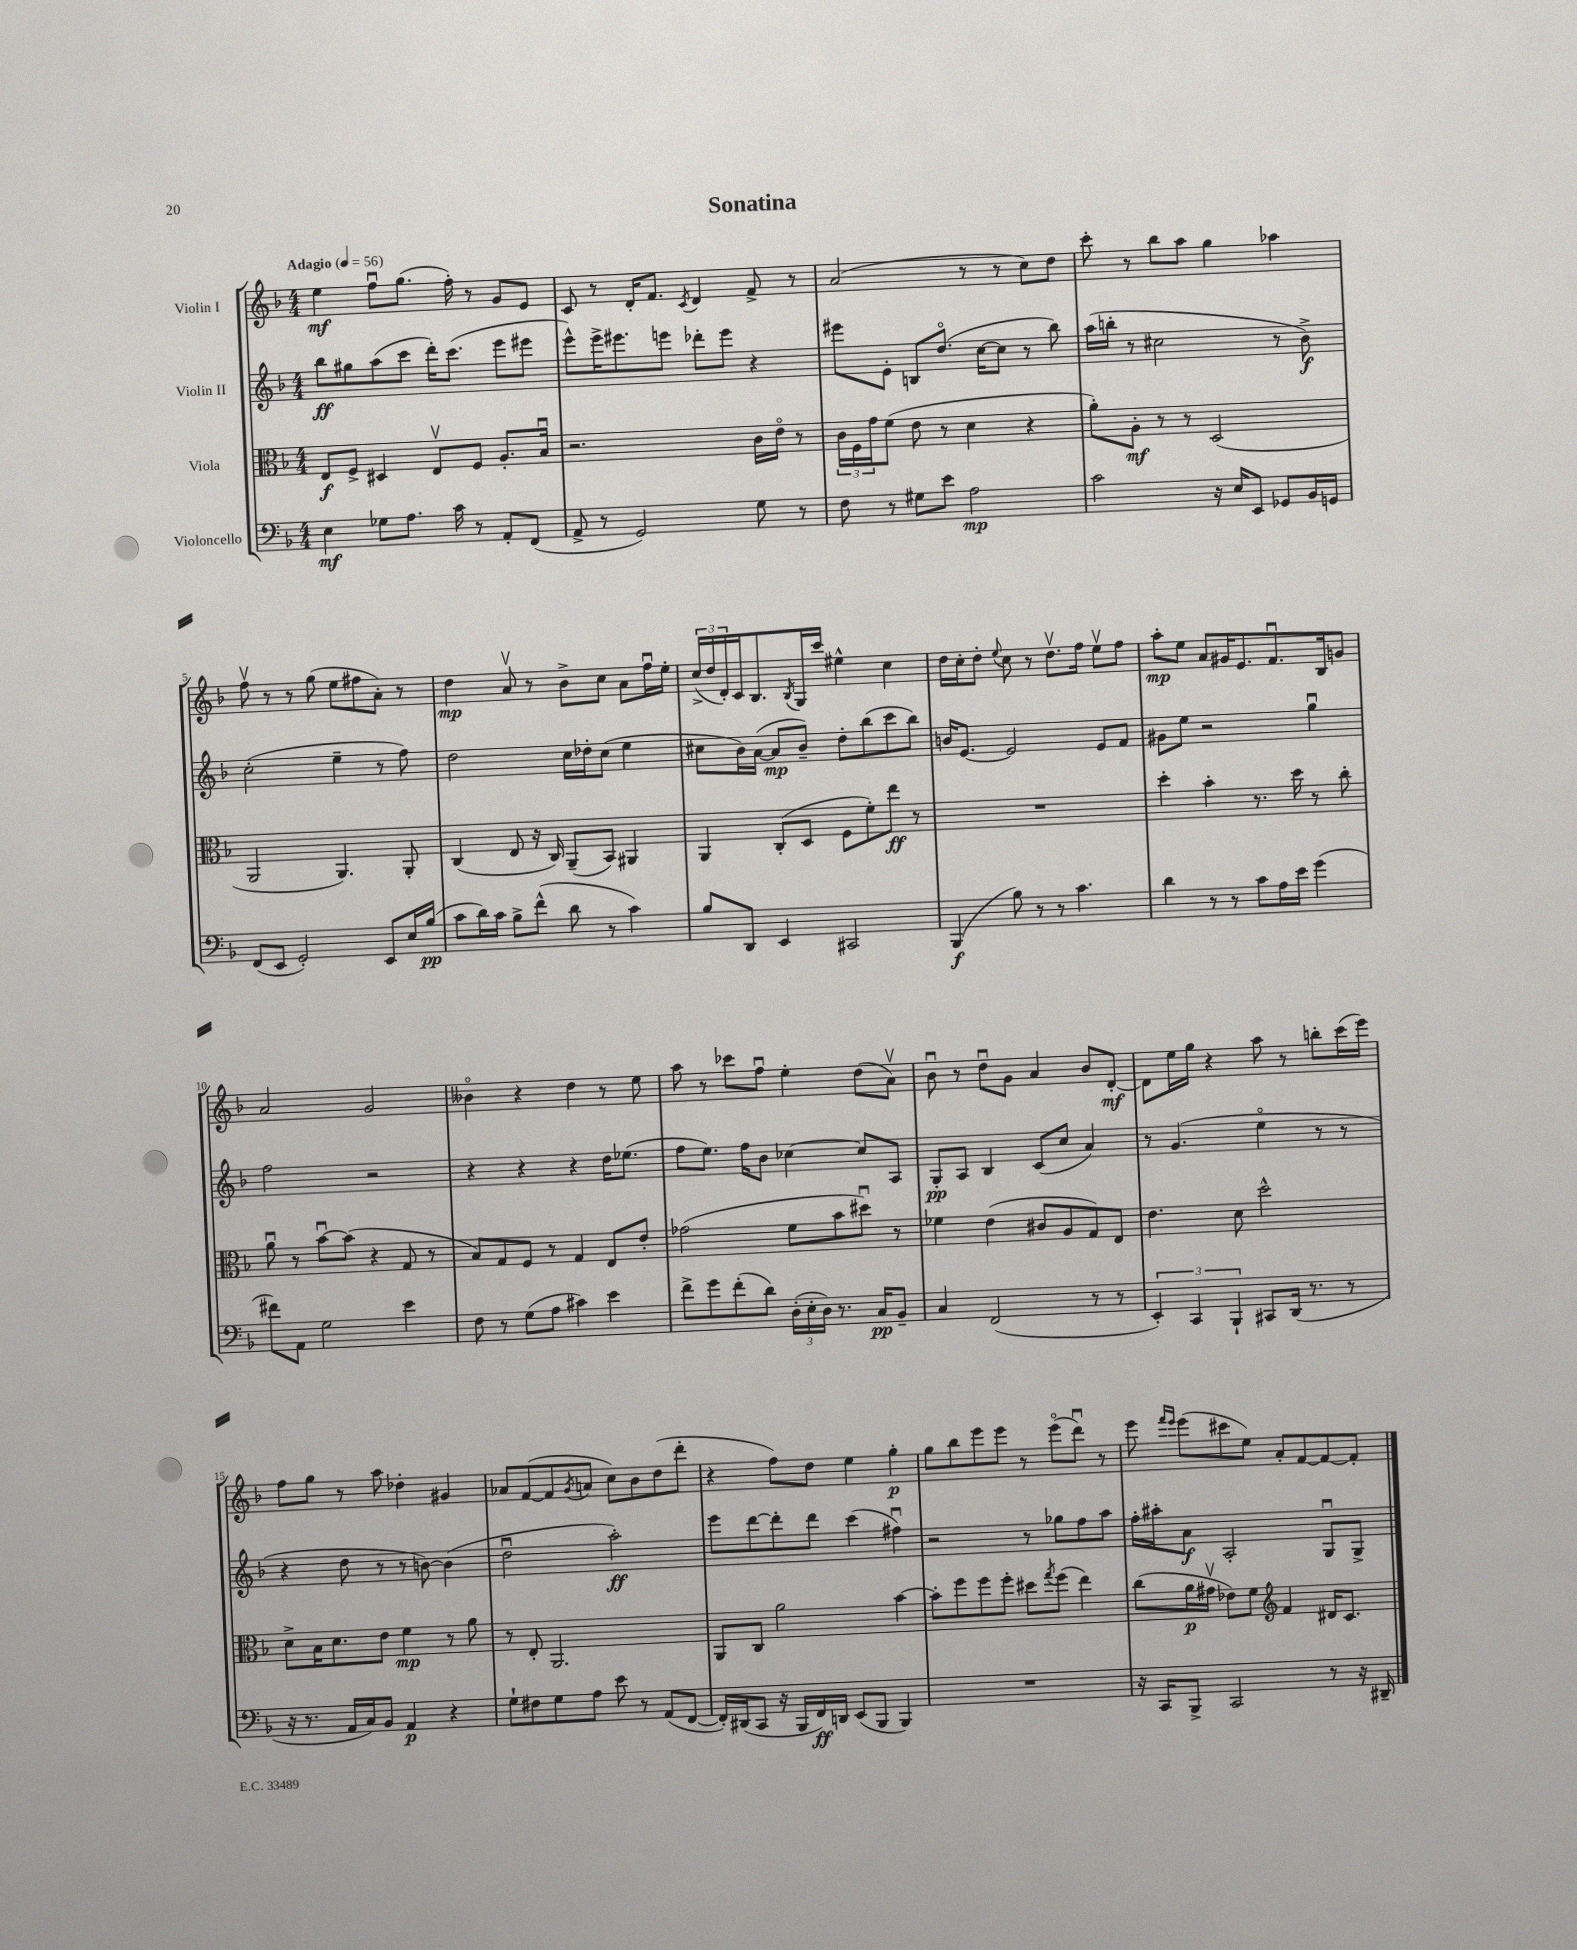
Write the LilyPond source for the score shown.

\header { title = "Sonatina" }
<<
\new StaffGroup <<
\new Staff = "s0" \with { instrumentName = "Violin I" } {
    \clef treble \key f \major \numericTimeSignature \time 4/4 \tempo "Adagio" 4 = 56
    e''4\mf f''8\downbow g''8.( f''16-.) r8 g'8 e'8 |
    c'8 r8 d'16-. f'8. \acciaccatura { c'8 } d'4 f'8-> r8 |
    a'2( r8 r8 c''8) d''8 |
    c'''8-. r8 bes''8 a''8 g''4 aes''4 |
    f''8\upbow r8 r8 g''8( e''8 fis''8 a'8-.) r8 |
    d''4\mp a'8\upbow r8 bes'8-> c''8 a'8 f''16\downbow e''16-. |
    \tuplet 3/2 { c''16->( d''16 d'16-.) } c'16 bes8. \acciaccatura { bes8 } g16 c'''16 eis''4-^ c''4 |
    d''16 c''16-. d''8-. \appoggiatura { e''8 } c''8 r8 d''8.\upbow f''16 e''8\upbow f''8 |
    a''8-.\mp e''8 a'8 gis'16 e'8. f'8.\downbow bes16 g'8 |
    a'2 g'2 |
    beses'4\flageolet r4 d''4 r8 e''8 |
    a''8 r8 ces'''8 f''8\downbow e''4-. d''8( a'8\upbow) |
    bes'8\downbow r8 d''8\downbow g'8 a'4 bes'8 d'8~-.\mf |
    d'8 e''16 g''16 r4 a''8 r8 b''8-. c'''16( e'''16) |
    f''8 g''8 r8 a''8 des''4-. gis'4 |
    aes'8 f'8~( f'8 \acciaccatura { g'8 } a'8 c''8) bes'8 d''8( d'''8-. |
    r4 f''8) d''8 e''4 g''4-.\p |
    g''8 bes''8 e'''8 e'''8 r8 e'''8\flageolet( d'''8\downbow) r8 |
    e'''8 \grace { f'''16 e'''16 } e'''8( cis'''8 e''8) a'8-. f'8~ f'8~ f'8-. \bar "|." |
}
\new Staff = "s1" \with { instrumentName = "Violin II" } {
    \clef treble \key f \major \numericTimeSignature \time 4/4
    bes''8\ff gis''8 a''8( c'''8 d'''16-.) c'''8.( e'''8 eis'''8 |
    e'''8-^) e'''16-> eis'''8. e'''8 des'''8-. e'''8 r4 |
    eis'''8 e'8-. b8 d''8.\flageolet( c''16~ c''8 r8 bes''8) |
    a''16( b''16-. r8 cis''2 r8 bes'8->\f) |
    c''2-.( e''4-- r8 f''8) |
    d''2 c''16 des''16-. c''8( e''4 |
    cis''8 bes'16) a'16~( a'8\mp bes'8--) d''8-. bes''8( c'''8 bes''8) |
    b'16 e'8.~ e'2 e'8 f'8 |
    gis'8 e''8 r2 g''4\downbow |
    f''2 r2 |
    r4 r4 r4 d''16 ees''8.( |
    f''8 e''8.) f''16 bes'8 ces''4~ ces''8 a8 |
    g8-.\pp a8 bes4 c'8( c''8 a'4) |
    r8 g'4.( e''4\flageolet r8 r8 |
    r4 d''8 r8 r8 b'8~) b'4( |
    d''2\downbow a''2-.\ff) |
    e'''8 d'''8~ d'''8-. d'''8 c'''4( fis''4\downbow) |
    r2 r8 ges''8 f''8 a''8 |
    f''16-. ais''16-. a'8\f a2-. g8\downbow g8-> \bar "|." |
}
\new Staff = "s2" \with { instrumentName = "Viola" } {
    \clef alto \key f \major \numericTimeSignature \time 4/4
    e8\f f8-> dis4 e8\upbow f8 a8.-. bes16\downbow |
    r2. c'16 e'16\flageolet r8 |
    \tuplet 3/2 { c'16 f16 g'16 } f'8( e'8 r8 d'4 r4 |
    a'8-.) a8-.\mf r8 r8 d2( |
    a,2 a,4.) a,8-. |
    c4( e8 r16 c16) a,8--( bes,8) ais,4 |
    a,4 c8-.( d8 f8 f'8-.) e''8\ff r8 |
    R1 |
    d''4-. bes'4-. r8. d''16 r8 c''8-. |
    a'8\downbow r8 bes'8~\downbow bes'8( r4 g8 r8 |
    bes8) g8 f8 r8 g4 e8 e'8-. |
    ges'2( f'8 bes'8 dis''8\downbow) r8 |
    fes'4 e'4( cis'8 a8 g8) e8 |
    e'4. d'8 d''2-^ |
    d'8-> bes16 d'8. e'8 f'4\mp r8 a'8 |
    r8 e8-. a,2. |
    a,8 c8 a'2 bes'4~ |
    bes'8-. f''8 f''8 f''8-. dis''8 \acciaccatura { g''8 } f''8( e''4) |
    c''8( a'16\p gis'16\upbow ees'8) f'8 \clef treble f'4 dis'16 c'8. \bar "|." |
}
\new Staff = "s3" \with { instrumentName = "Violoncello" } {
    \clef bass \key f \major \numericTimeSignature \time 4/4
    e4\mf ges8 a8. c'16 r8 a,8-. f,8( |
    a,8-> r8 g,2) g8 r8 |
    f8 r8 gis8 e'8 a2\mp |
    c'2 r16 e16 e,8 ges,8 bes,16 g,16 |
    f,8( e,8 g,2-.) e,8 e16 bes16\pp( |
    c'8 d'16) c'16 bes8-> f'8-^( d'8 r8 c'4) |
    bes8 d,8 e,4 cis,2 |
    bes,,4\f( bes8) r8 r8 c'4. |
    d'4 r8 r8 c'8 a16 e'16 g'4( |
    fis'8) a,8 g2 e'4 |
    f8 r8 g8( a8 cis'4) e'4 |
    f'8-> g'8 f'8-.( d'8) \tuplet 3/2 { d16-.( e16-. d16) } r8. c16\pp bes,8-- |
    c4 f,2( r8 r8 |
    \tuplet 3/2 { e,4-.) c,4 bes,,4-! } cis,8 d,16( r8. r8 |
    r16 r8. a,16 c16) bes,8 a,4\p r4 |
    g8-! fis8 g8 a8 e'8 r8 a,8( f,8~ |
    f,16-.) dis,16( c,8 r16 bes,,16 f,16\ff) d,16 e,8( bes,,8 bes,,4) |
    R1 |
    r16 c,16 bes,,8-> c,2 r8 r16 dis,16-- \bar "|." |
}
>>
>>
